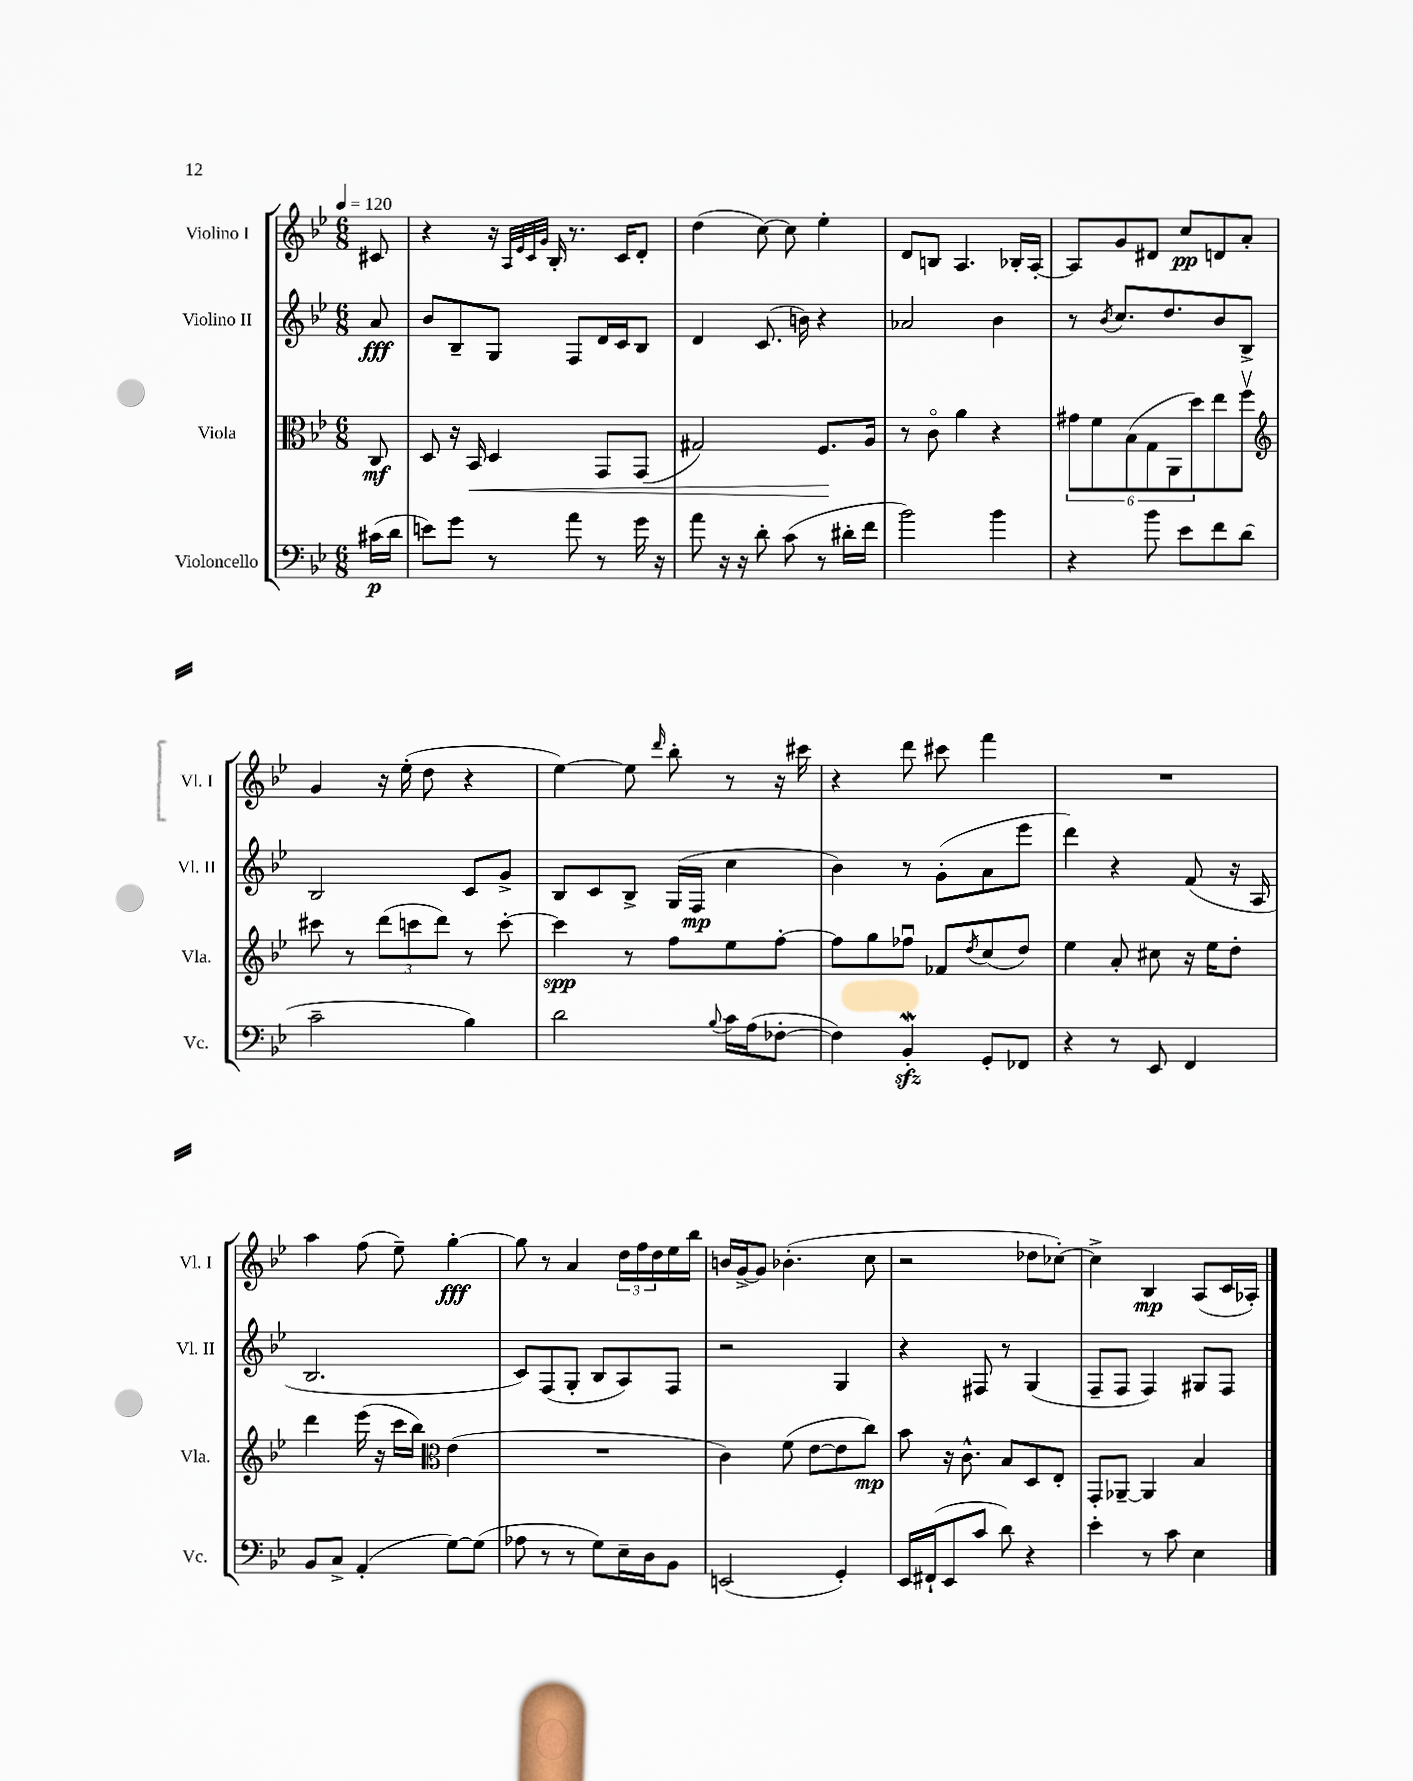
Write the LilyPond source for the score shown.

<<
\new StaffGroup <<
\new Staff = "s0" \with { instrumentName = "Violino I" shortInstrumentName = "Vl. I" } {
    \clef treble \key bes \major \numericTimeSignature \time 6/8 \partial 8 \tempo 4 = 120
    cis'8 |
    r4 r16 \grace { a32 ees'32 c'32 g'32 } bes16-. r8. c'16 d'8-. |
    d''4( c''8~) c''8 ees''4-. |
    d'8 b8 a4. bes16-. a16~-. |
    a8 g'8 dis'8 c''8\pp d'8 a'8-. |
    g'4 r16 ees''16-.( d''8 r4 |
    ees''4~) ees''8 \grace { d'''16 } bes''8-. r8 r16 cis'''16 |
    r4 d'''8 cis'''8 f'''4 |
    R2. |
    a''4 f''8( ees''8--) g''4~-.\fff |
    g''8 r8 a'4 \tuplet 3/2 { d''16 f''16 d''16 } ees''16 bes''16 |
    b'16 g'16~-> g'8 bes'4.-.( c''8 |
    r2 des''8 ces''8~-.) |
    ces''4-> bes4\mp a8( c'16 aes16-.) \bar "|." |
}
\new Staff = "s1" \with { instrumentName = "Violino II" shortInstrumentName = "Vl. II" } {
    \clef treble \key bes \major \numericTimeSignature \time 6/8 \partial 8
    a'8\fff |
    bes'8 bes8-- g8 f8 d'16 c'16 bes8 |
    d'4 c'8.( b'16) r4 |
    aes'2 bes'4 |
    r8 \acciaccatura { bes'8 } c''8. d''8. bes'8 bes8-> |
    bes2 c'8 g'8-> |
    bes8 c'8 bes8-> g16( f16\mp c''4 |
    bes'4) r8 g'8-.( a'8 ees'''8 |
    d'''4) r4 f'8( r16 a16 |
    bes2. |
    c'8) f8( g8-. bes8 a8) f8 |
    r2 g4 |
    r4 fis8 r8 g4( |
    f8-- f8 f4) gis8 f8 \bar "|." |
}
\new Staff = "s2" \with { instrumentName = "Viola" shortInstrumentName = "Vla." } {
    \clef alto \key bes \major \numericTimeSignature \time 6/8 \partial 8
    c8\mf |
    d8 r16 bes,16\< d4 g,8 g,8( |
    gis2) f8.\! a16 |
    r8 c'8\flageolet a'4 r4 |
    \tuplet 6/4 { gis'8 f'8 bes8( g8 a,8 d''8) } ees''8 f''8\upbow |
    \clef treble cis'''8 r8 \tuplet 3/2 { d'''8( c'''8 d'''8) } r8 c'''8~-. |
    c'''4\spp r8 f''8 ees''8 f''8~-. |
    f''8 g''8 fes''8\downbow fes'8 \acciaccatura { d''8 } c''8( d''8) |
    ees''4 a'8-. cis''8 r16 ees''16 d''8-. |
    d'''4 ees'''16( r16 c'''16 bes''16) \clef alto ees'4( |
    R2. |
    c'4) f'8( ees'8~ ees'8 c''8\mp) |
    bes'8 r16 c'8.-^ bes8 d8 ees8-. |
    g,8-. aes,8~-- aes,4 bes4 \bar "|." |
}
\new Staff = "s3" \with { instrumentName = "Violoncello" shortInstrumentName = "Vc." } {
    \clef bass \key bes \major \numericTimeSignature \time 6/8 \partial 8
    cis'16\p( d'16 |
    e'8) g'8 r8 a'8 r8 g'16 r16 |
    a'8 r16 r16 d'8-. c'8( r8 dis'16-. f'16 |
    bes'2) bes'4 |
    r4 bes'8 ees'8 f'8 d'8( |
    c'2-- bes4) |
    d'2 \appoggiatura { bes8 } c'16 a16( fes8~-. |
    fes4) bes,4-.\mordent\sfz g,8-. fes,8 |
    r4 r8 ees,8 f,4 |
    bes,8 c8-> a,4-.( g8~) g8( |
    aes8 r8 r8 g8) ees16-- d16 bes,8 |
    e,2( g,4-.) |
    ees,16 fis,16-!( ees,8 c'8 d'8) r4 |
    ees'4-. r8 c'8 ees4 \bar "|." |
}
>>
>>
\layout { \context { \Score \remove "Bar_number_engraver" } }
